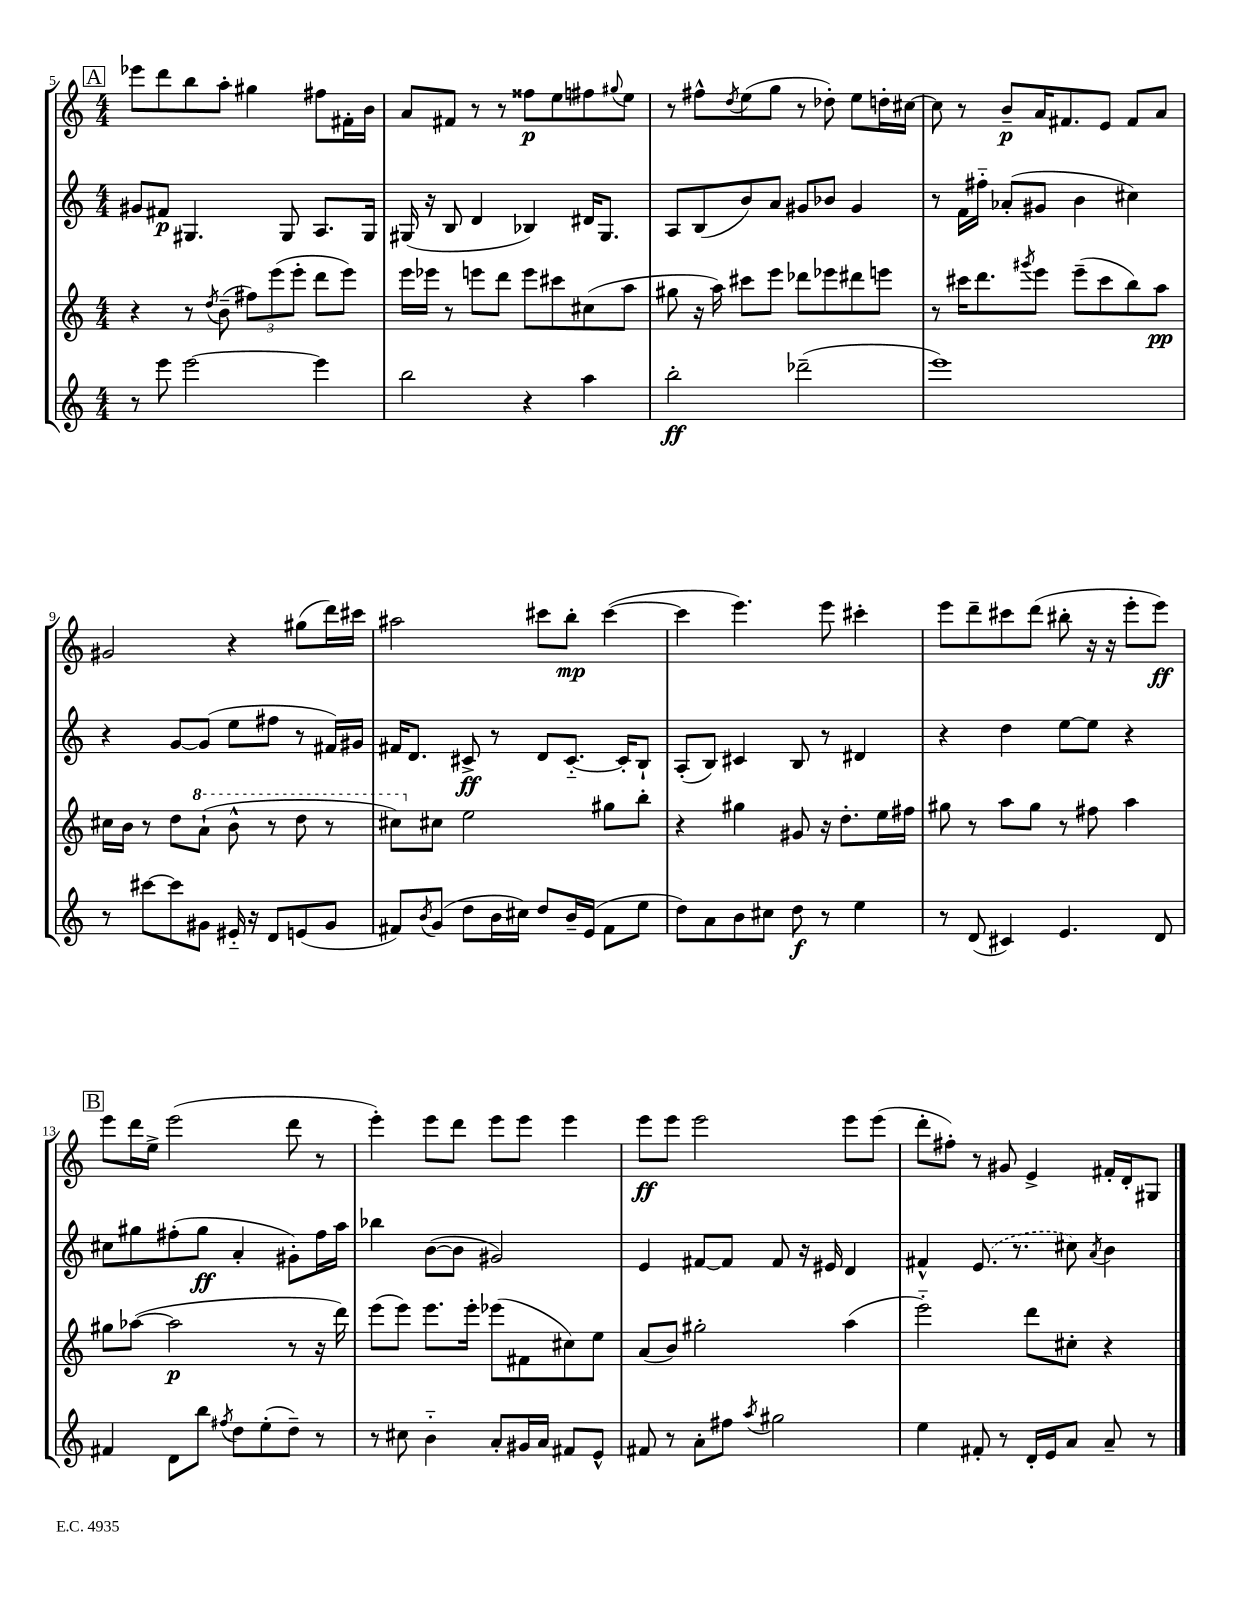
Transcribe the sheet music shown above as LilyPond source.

<<
\new StaffGroup <<
\new Staff = "s0" {
    \clef treble \key c \major \numericTimeSignature \time 4/4
    \mark \markup { \box "A" } ees'''8 d'''8 b''8 a''8-. gis''4 fis''8 fis'16-. b'16 |
    a'8 fis'8 r8 r8 fisis''8\p e''8 fis''8 \appoggiatura { gis''8 } e''8 |
    r8 fis''8-^ \acciaccatura { d''8 } e''8( g''8 r8 des''8-.) e''8 d''16-. cis''16~ |
    cis''8 r8 b'8--\p a'16 fis'8. e'8 fis'8 a'8 |
    gis'2 r4 gis''8( d'''16) cis'''16 |
    ais''2 cis'''8 b''8-.\mp cis'''4~( |
    cis'''4 e'''4.) e'''8 cis'''4-. |
    e'''8 d'''8-- cis'''8 d'''8( bis''8-. r16 r16 e'''8-. e'''8\ff) |
    \mark \markup { \box "B" } e'''8 d'''16 e''16-> e'''2( d'''8 r8 |
    e'''4-.) e'''8 d'''8 e'''8 e'''8 e'''4 |
    e'''8\ff e'''8 e'''2 e'''8 e'''8( |
    d'''8-. fis''8-.) r8 gis'8 e'4-> fis'16-. d'16-. gis8 \bar "|." |
}
\new Staff = "s1" {
    \clef treble \key c \major \numericTimeSignature \time 4/4
    \mark \markup { \box "A" } gis'8 fis'8\p gis4. gis8 a8. gis16 |
    gis16( r16 b8 d'4 bes4) dis'16 gis8. |
    a8 b8( b'8) a'8 gis'8 bes'8 gis'4 |
    r8 f'16 fis''16-_ aes'8-.( gis'8 b'4 cis''4) |
    r4 g'8~ g'8( e''8 fis''8 r8 fis'16) gis'16 |
    fis'16 d'8. cis'8->\ff r8 d'8 cis'8.~-_ cis'16-. b8-! |
    a8-.( b8) cis'4 b8 r8 dis'4 |
    r4 d''4 e''8~ e''8 r4 |
    \mark \markup { \box "B" } cis''8 gis''8 fis''8-.( gis''8\ff a'4-. gis'8-.) fis''16 a''16 |
    bes''4 b'8~( b'8 gis'2) |
    e'4 fis'8~ fis'8 fis'8 r16 eis'16 d'4 |
    fis'4-^ \once \slurDashed e'8.( r8. cis''8) \acciaccatura { a'8 } b'4 \bar "|." |
}
\new Staff = "s2" {
    \clef treble \key c \major \numericTimeSignature \time 4/4
    \mark \markup { \box "A" } r4 r8 \acciaccatura { d''8 } b'8--( \tuplet 3/2 { fis''8) e'''8( e'''8-. } d'''8 e'''8) |
    e'''16 ees'''16 r8 e'''8 d'''8 e'''8 cis'''8 cis''8( a''8 |
    gis''8 r16 a''16) cis'''8 e'''8 des'''8 ees'''8 dis'''8 e'''8 |
    r8 cis'''16 d'''8. \acciaccatura { gis'''8 } e'''8 e'''8--( cis'''8 b''8) a''8\pp |
    cis''16 b'16 r8 d''8 \ottava #1 a''8-!( b''8-^ r8 d'''8 r8 |
    cis'''8) \ottava #0 cis''8 e''2 gis''8 b''8-. |
    r4 gis''4 gis'8 r16 d''8.-. e''16 fis''16 |
    gis''8 r8 a''8 gis''8 r8 fis''8 a''4 |
    \mark \markup { \box "B" } gis''8 aes''8~( aes''2\p r8 r16 d'''16) |
    e'''8( e'''8) e'''8. e'''16-. ees'''8( fis'8 cis''8) e''8 |
    a'8( b'8) gis''2-. a''4( |
    e'''2-_) d'''8 cis''8-. r4 \bar "|." |
}
\new Staff = "s3" {
    \clef treble \key c \major \numericTimeSignature \time 4/4
    \mark \markup { \box "A" } r8 e'''8 e'''2~ e'''4 |
    b''2 r4 a''4 |
    b''2-.\ff des'''2--( |
    e'''1) |
    r8 cis'''8~ cis'''8 gis'8 eis'16-_ r16 d'8 e'8( gis'8 |
    fis'8) \acciaccatura { b'8 } g'8( d''8 b'16 cis''16) d''8 b'16-- e'16( fis'8 e''8 |
    d''8) a'8 b'8 cis''8 d''8\f r8 e''4 |
    r8 d'8( cis'4) e'4. d'8 |
    \mark \markup { \box "B" } fis'4 d'8 b''8 \acciaccatura { fis''8 } d''8 e''8-.( d''8--) r8 |
    r8 cis''8 b'4-_ a'8-. gis'16 a'16 fis'8 e'8-^ |
    fis'8 r8 a'8-. fis''8 \acciaccatura { a''8 } gis''2 |
    e''4 fis'8-. r8 d'16-. e'16 a'8 a'8-- r8 \bar "|." |
}
>>
>>
\layout { \context { \Score currentBarNumber = #5 } }
